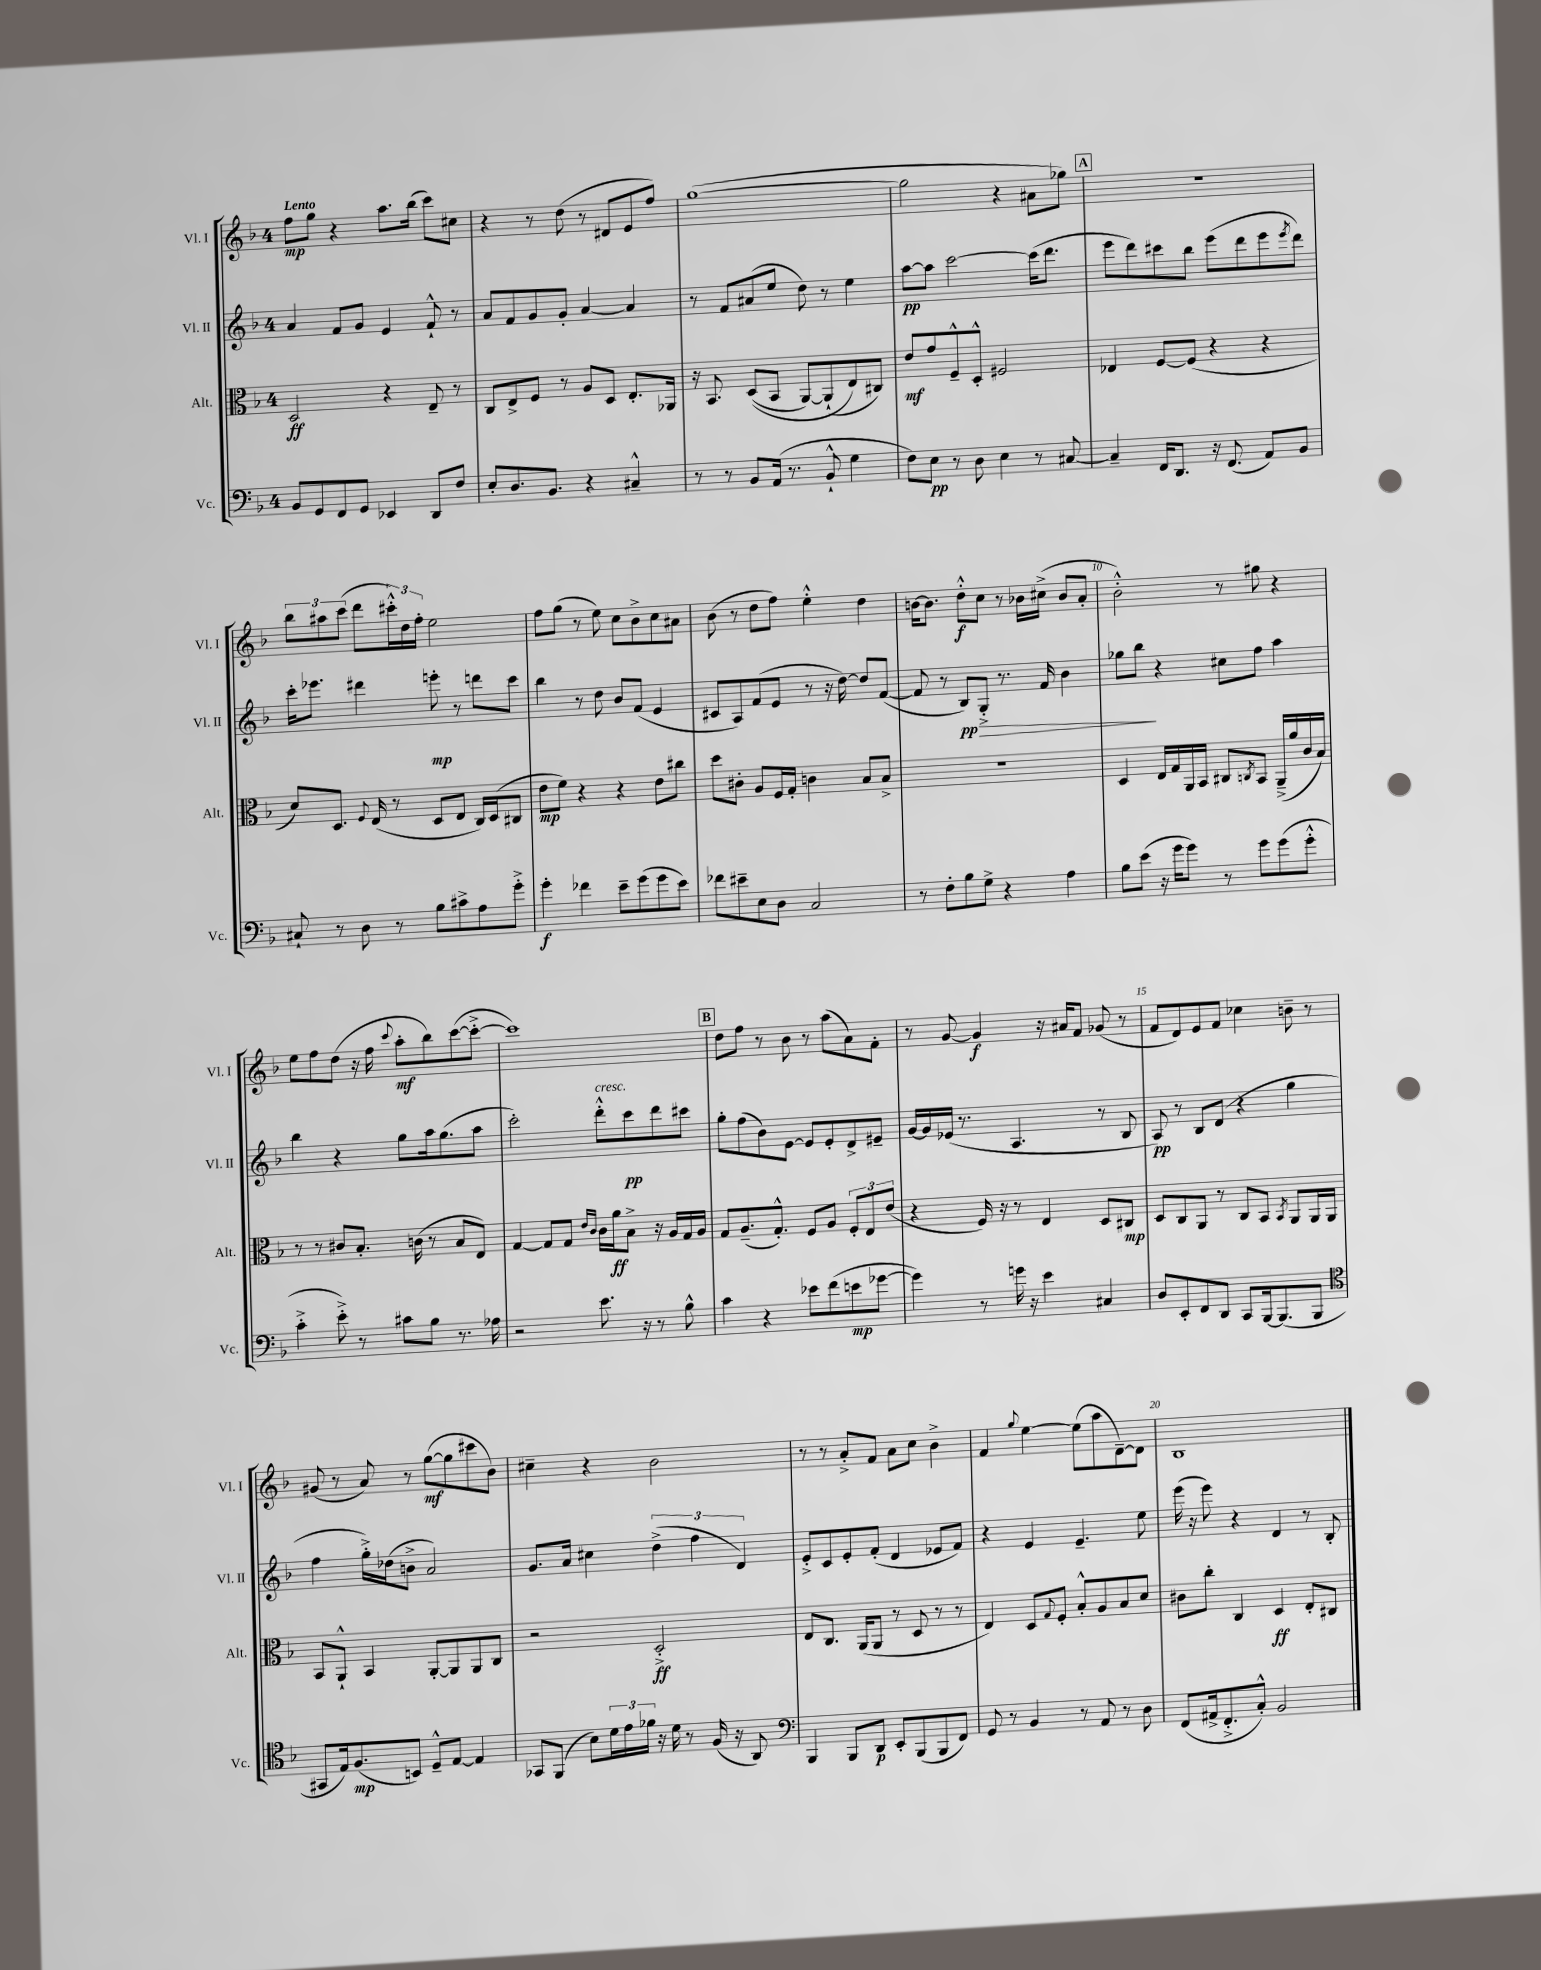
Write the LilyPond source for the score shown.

<<
\new StaffGroup <<
\new Staff = "s0" \with { instrumentName = "Vl. I" shortInstrumentName = "Vl. I" } {
    \clef treble \key f \major \once \override Staff.TimeSignature.style = #'single-digit \time 4/4 \tempo "Lento"
    f''8\mp g''8 r4 a''8. bes''16( c'''8) cis''8 |
    r4 r8 d''8( r8 dis'8 e'8 f''8) |
    g''1~( |
    g''2 r4 ais'8 ges''8) |
    \mark \markup { \box "A" } R1 |
    \tuplet 3/2 { bes''8 ais''8 c'''8( } d'''8 \tuplet 3/2 { cis'''16-.-^) d''16 f''16-. } e''2 |
    f''8 g''8( r8 e''8) c''8 bes'8-> c''8 ais'8 |
    bes'8( r8 d''8 f''8) e''4-.-^ d''4 |
    b'16~ b'8. d''8-.-^\f c''8 r8 bes'16 cis''16->( bes'8 a'8-. |
    bes'2-.-^) r8 gis''8 r4 |
    e''8 f''8 d''8( r16 f''16 \appoggiatura { c'''8 } a''8-.\mf bes''8) c'''8~( c'''8~-.-> |
    c'''1) |
    \mark \markup { \box "B" } d''8 f''8 r8 bes'8 r8 a''8( a'8) f'8-. |
    r8 g'8~ g'4\f r16 ais'16 f'8 ges'8( r8 |
    f'8 d'8) e'8 f'8 ces''4 b'8-- r8 |
    gis'8( r8 a'8) r8 g''8~\mf( g''8 cis'''8 bes'8) |
    cis''4-- r4 bes'2 |
    r8 r8 a'8-.-> f'8 a'8 c''8 bes'4-> |
    f'4 \appoggiatura { g''8 } e''4~ e''8( a''8 d'8~--) d'8 |
    bes1 \bar "|." |
}
\new Staff = "s1" \with { instrumentName = "Vl. II" shortInstrumentName = "Vl. II" } {
    \clef treble \key f \major \once \override Staff.TimeSignature.style = #'single-digit \time 4/4
    a'4 f'8 g'8 e'4 f'8-!-^ r8 |
    a'8 f'8 g'8 g'8-. a'4~ a'4 |
    r8 f'8 ais'8( e''8 d''8) r8 e''4 |
    a''8~\pp a''8 c'''2~ c'''16( d'''8. |
    \mark \markup { \box "A" } e'''8 d'''8) cis'''8 bes''8 e'''8( d'''8 e'''8 \acciaccatura { e'''8 } d'''8) |
    c'''16-. ees'''8. dis'''4 e'''8-.\mp r8 d'''8 c'''8 |
    bes''4 r8 d''8 bes'8 f'8( e'4 |
    cis'8 a8) f'8( e'8 r8 r16 d''16~) d''8 f'8~( |
    f'8 r8 bes8\pp\>) g8-.-> r8. f'16 bes'4 |
    ges''8 bes''8\! r4 cis''8 f''8 a''4 |
    bes''4 r4 g''8 a''16 g''8.( a''8 |
    c'''2-.) d'''8-.-^^\markup { \italic "cresc." } c'''8\pp d'''8 cis'''8 |
    \mark \markup { \box "B" } g''8-. f''8( bes'8) e'8~ e'8 e'8-. d'8-> eis'8-- |
    g'16~ g'16 ees'16( r8. a4. r8 bes8 |
    a8\pp) r8 bes8 d'8( r4 g''4 |
    f''4 g''16-.->) des''16( b'8-> a'2) |
    g'8. a'16 cis''4 \tuplet 3/2 { d''4->( f''4 d'4) } |
    e'8-.-> c'8 e'8-. f'8-.( d'4 ees'8 f'8) |
    r4 e'4 e'4.-- e''8 |
    e'''16( r16 e'''8) r4 d'4 r8 bes8-. \bar "|." |
}
\new Staff = "s2" \with { instrumentName = "Alt." shortInstrumentName = "Alt." } {
    \clef alto \key f \major \once \override Staff.TimeSignature.style = #'single-digit \time 4/4
    d2\ff r4 e8-- r8 |
    c8 e8-> f8 r8 a8 d8 e8.-. aes,16 |
    r16 bes,8. d8(\( bes,8 a,8~) a,8-!( e8\) cis8) |
    e'8\mf g'8 f8---^ d8-.-^ fis2 |
    \mark \markup { \box "A" } ees4 f8~ f8( r4 r4 |
    d'8) d8. \appoggiatura { f8 } e16( r8 d8 e8 c16) d16( cis8 |
    e'8\mp f'8) r4 r4 e'8 cis''8 |
    d''8 cis'8-. a8 f16 g16-. c'4 bes8 bes8-> |
    R1 |
    d4 e16 g16 a,16 bes,16 cis8 \acciaccatura { c8 } bes,8 a,16--->( a'16 c'16 bes16) |
    r8 r8 cis'8 bes8.-. c'16( r8 bes8 e8) |
    g4~ g8 g8 \grace { e'16 c'16 } c'16 a'16\ff bes8-> r16 a16 g16 a16 |
    \mark \markup { \box "B" } g8 a8.--( g8.-.-^) f8 a8 \tuplet 3/2 { f8-. e8 e'8( } |
    r4 f16) r16 r8 e4 d8 cis8\mp |
    d8 c8 a,8 r8 c8 bes,8 \acciaccatura { bes,8 } a,8 a,16 a,16 |
    bes,8 a,8-!-^ bes,4 a,8~-. a,8 a,8 c8 |
    r2 d2-.->\ff |
    e8 c8. a,16( a,8 r8 d8 r8 r8 |
    e4) d8 \appoggiatura { g8 } f8-. bes8-.-^ a8 bes8 d'8 |
    cis'8 c''8-. c4 d4\ff e8-. cis8 \bar "|." |
}
\new Staff = "s3" \with { instrumentName = "Vc." shortInstrumentName = "Vc." } {
    \clef bass \key f \major \once \override Staff.TimeSignature.style = #'single-digit \time 4/4
    bes,8 g,8 f,8 g,8 ees,4 d,8 f8 |
    e8-. d8. bes,8. r4 cis4---^ |
    r8 r8 bes,8 a,16( r8. bes,8-!-^ g4 |
    f8) e8\pp r8 d8 e4 r8 cis8~ |
    \mark \markup { \box "A" } cis4-- f,16 d,8. r16 f,8.( a,8) bes,8 |
    cis8-! r8 d8 r8 bes8 cis'8-> a8 g'8-.-> |
    g'4-.\f fes'4 e'8-- g'8( g'8 e'8) |
    fes'8 eis'8-- e8 d8 c2 |
    r8 f8-. bes8 g8-> r4 a4 |
    bes8 e'8( r16 g'16 g'8) r8 g'8 g'8( g'8-.-^ |
    c'4-.-> e'8-.->) r8 cis'8 bes8 r8. aes16 |
    r2 e'8. r16 r8 bes8-^ |
    \mark \markup { \box "B" } c'4 r4 ees'8 f'8( e'8\mp ges'8~ |
    ges'4) r8 g'16 r16 e'4 cis4 |
    d8 e,8-. f,8 d,8 c,8 bes,,16~ bes,,8.( bes,,8 |
    \clef tenor gis,8 e16) f8.\mp( b,8) d8---^ e8~ e4 |
    ges,8 f,8( bes8) \tuplet 3/2 { d'16 e'16 fes'16 } r16 d'16 r8 f16( r16 a,8) |
    \clef bass bes,,4 bes,,8 d,8\p e,8-. bes,,8( bes,,8 f,8) |
    g,8 r8 bes,4 r8 a,8 r8 d8 |
    f,8( ais,16-> f,8.-.-> c8-.-^) bes,2 \bar "|." |
}
>>
>>
\layout { \context { \Score \override BarNumber.break-visibility = ##(#f #t #t) barNumberVisibility = #(every-nth-bar-number-visible 5) } }
